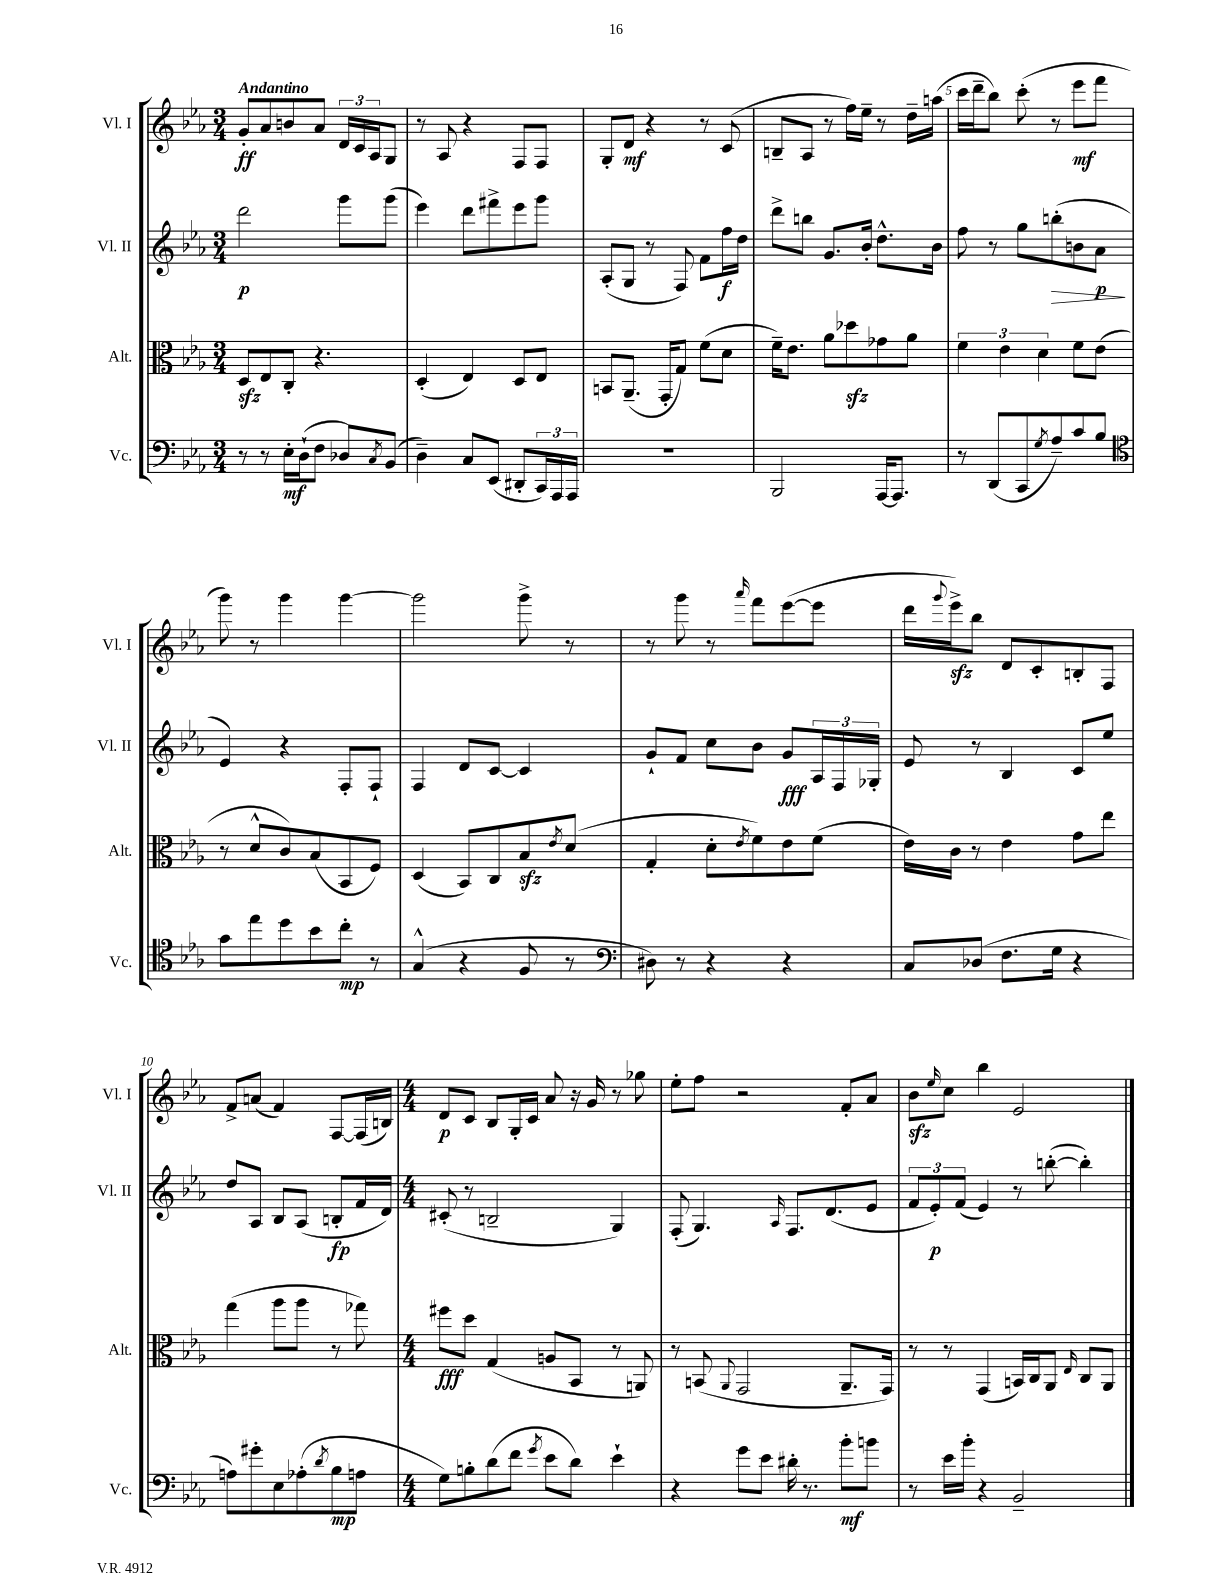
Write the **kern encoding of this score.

**kern	**dynam	**kern	**dynam	**kern	**dynam	**kern	**dynam
*part4	*part4	*part3	*part3	*part2	*part2	*part1	*part1
*staff4	*staff4	*staff3	*staff3	*staff2	*staff2	*staff1	*staff1
*I"Vc.	*	*I"Alt.	*	*I"Vl. II	*	*I"Vl. I	*
*I'Vc.	*	*I'Alt.	*	*I'Vl. II	*	*I'Vl. I	*
*clefF4	*	*clefC3	*	*clefG2	*	*clefG2	*
*k[b-e-a-]	*	*k[b-e-a-]	*	*k[b-e-a-]	*	*k[b-e-a-]	*
*M3/4	*	*M3/4	*	*M3/4	*	*M3/4	*
=1	=1	=1	=1	=1	=1	=1	=1
!	!	!	!	!	!	!LO:TX:a:B:t=Andantino	!
8r	.	8Dzz/L	.	2ddd\	p	8g'/L	ff
8r	.	8E-/	.	.	.	8a-/	.
16E-'\LL	mf	8C'/J	.	.	.	8bn/	.
(16D`\J	.	.	.	.	.	.	.
8F\J	.	4.r	.	.	.	8a-/J	.
8D-X/L)	.	.	.	8ggg\L	.	24d/LL	.
.	.	.	.	.	.	24c/	.
.	.	.	.	.	.	24A-/J	.
8qC/	.	.	.	.	.	.	.
(8BB-/J	.	.	.	(8ggg\J	.	8G/J	.
=2	=2	=2	=2	=2	=2	=2	=2
4D~\)	.	(4D'/	.	4eee-\)	.	8r	.
.	.	.	.	.	.	8A-/	.
8C/L	.	4E-/)	.	8ddd\L	.	4r	.
(8EE-/J	.	.	.	8fff#X^\	.	.	.
8DD#X'/L	.	8D/L	.	8eee-\	.	8F/L	.
24CC/L)	.	8E-/J	.	8ggg\J	.	8F/J	.
24AAA-/	.	.	.	.	.	.	.
24AAA-/JJ	.	.	.	.	.	.	.
=3	=3	=3	=3	=3	=3	=3	=3
2.r	.	8BBn/L	.	(8A-'/L	.	8G'/L	.
.	.	(8.AA-~/J	.	8G/J	.	8d/J	mf
.	.	.	.	8r	.	4r	.
.	.	16GG'/KL	.	.	.	.	.
.	.	8G/J)	.	8F/)	.	.	.
.	.	(8f\L	.	8f\L	.	8r	.
.	.	8d\J	.	16ff\L	f	(8c/	.
.	.	.	.	16dd\JJ	.	.	.
=4	=4	=4	=4	=4	=4	=4	=4
2BBB-/	.	16f~\KL)	.	8ddd^\L	.	8Bn~/L	.
.	.	8.e-\J	.	.	.	.	.
.	.	.	.	8bbn\J	.	8A-/J	.
.	.	8a-\L	.	8.g/L	.	8r	.
.	.	8dd-Xzz\	.	.	.	16ff\LL)	.
.	.	.	.	16b-'/Jk	.	16ee-~\JJ	.
[16AAA-/KL	.	8g-X\	.	8.dd^^\L	.	8r	.
8.AAA-/J]	.	.	.	.	.	.	.
.	.	8a-\J	.	.	.	16dd~\LL	.
.	.	.	.	16b-\Jk	.	(16aan\JJ	.
=5	=5	=5	=5	=5	=5	=5	=5
8r	.	6f\	.	8ff\	.	16ccc\LL	.
.	.	.	.	.	.	16ddd~\J	.
(8DD/L	.	.	.	8r	.	8bb-\J)	.
.	.	6e-\	.	.	.	.	.
8CC/	.	.	.	8gg\L	.	(8ccc'\	.
.	.	6d\	.	.	.	.	.
8qG/	.	.	.	.	.	.	.
!	!	!	!	!	!LO:HP:b	!	!
8A-~/)	.	.	.	(8bbn'\	>	8r	.
8c/	.	8f\L	.	8bn\	.	8eee-\L	mf
8B-/J	.	(8e-\J	.	8a-\J	p	8fff\J	.
.	.	.	.	.	]	.	.
!!LO:LB:g=z
=6	=6	=6	=6	=6	=6	=6	=6
*clefC4	*	*	*	*	*	*	*
8g\L	.	8r	.	4e-/)	.	8ggg\)	.
8ee-\	.	8d^^/L	.	.	.	8r	.
8dd\	.	8c/)	.	4r	.	4ggg\	.
8b-\	.	(8B-/	.	.	.	.	.
8cc'\J	mp	8BB-/	.	8F'/L	.	[4ggg\	.
8r	.	8F/J)	.	8F`/J	.	.	.
=7	=7	=7	=7	=7	=7	=7	=7
(4G^^/	.	(4D/	.	4F/	.	2ggg\]	.
4r	.	8BB-/L)	.	8d/L	.	.	.
.	.	8C/	.	[8c/J	.	.	.
8F/	.	8B-zz/	.	4c/]	.	8ggg^\	.
.	.	8qe-/	.	.	.	.	.
8r	.	(8d/J	.	.	.	8r	.
=8	=8	=8	=8	=8	=8	=8	=8
*clefF4	*	*	*	*	*	*	*
8D#X\)	.	4G'/	.	8g`/L	.	8r	.
8r	.	.	.	8f/J	.	8ggg\	.
4r	.	8d'\L	.	8cc\L	.	8r	.
.	.	8qe-/	.	.	.	16qqaaa-/	.
.	.	8f\)	.	8b-\J	.	8fff\L	.
4r	.	8e-\	.	8g/L	fff	([8eee-\	.
.	.	(8f\J	.	24A-/L	.	8eee-\J]	.
.	.	.	.	24F/	.	.	.
.	.	.	.	24G-X'/JJ	.	.	.
=9	=9	=9	=9	=9	=9	=9	=9
8C/L	.	16e-\LL)	.	8e-/	.	16ddd\LL	.
.	.	.	.	.	.	8qqggg/	.
.	.	16c\JJ	.	.	.	16eee-zz^\J)	.
(8D-X/J	.	8r	.	8r	.	8bb-\J	.
8.F\L	.	4e-\	.	4B-/	.	8d/L	.
.	.	.	.	.	.	8c'/	.
16G\Jk	.	.	.	.	.	.	.
4r	.	8g\L	.	8c/L	.	8Bn'/	.
.	.	8ee-\J	.	8ee-/J	.	8F/J	.
!!LO:LB:g=z
=10	=10	=10	=10	=10	=10	=10	=10
8An\L)	.	(4gg\	.	8dd/L	.	8f^/L	.
8g#X'\	.	.	.	8A-/J	.	(8an/J	.
8E-\	.	8aa-\L	.	8B-/L	.	4f/)	.
(8A-X'\	.	8aa-\J	.	(8A-/J	.	.	.
8qd/	.	.	.	.	.	.	.
8B-\	mp	8r	.	8Bn'/L	fp	[8F/L	.
8An\J	.	8gg-X\)	.	16f/L	.	(16F/L]	.
.	.	.	.	16d/JJ)	.	16Bn/JJ)	.
=11	=11	=11	=11	=11	=11	=11	=11
*M4/4	*	*M4/4	*	*M4/4	*	*M4/4	*
8G\L)	.	8ff#X\L	fff	(8c#X'/	.	8d/L	p
8Bn'\	.	8dd\J	.	8r	.	8c/J	.
(8d\	.	(4G/	.	2Bn~/	.	8B-/L	.
8f\J	.	.	.	.	.	16G'/L	.
.	.	.	.	.	.	16c/JJ	.
8qg/	.	.	.	.	.	.	.
8e-\L	.	8An/L	.	.	.	8a-/	.
8d\J)	.	8BB-/J	.	.	.	16r	.
.	.	.	.	.	.	16g/	.
4e-`\	.	8r	.	4G/)	.	8r	.
.	.	8AAn/)	.	.	.	8gg-X\	.
=12	=12	=12	=12	=12	=12	=12	=12
4r	.	8r	.	(8F'/	.	8ee-'\L	.
.	.	(8BBn/	.	4.G/)	.	8ff\J	.
.	.	8qqAA-/	.	.	.	.	.
8g\L	.	2GG/	.	.	.	2r	.
8e-\J	.	.	.	.	.	.	.
.	.	.	.	16qqA-/	.	.	.
16d#X'\	.	.	.	8.F/L	.	.	.
8.r	.	.	.	.	.	.	.
.	.	.	.	(8.d/	.	.	.
8b-'\L	mf	8.AA-~/L	.	.	.	8f'/L	.
8bn\J	.	.	.	8e-/J	.	8a-/J	.
.	.	16GG/Jk)	.	.	.	.	.
=13	=13	=13	=13	=13	=13	=13	=13
8r	.	8r	.	12f/L	.	8b-zz\L	.
.	.	.	.	12e-'/)	p	.	.
.	.	.	.	.	.	16qqee-/	.
16e-\LL	.	8r	.	.	.	8cc\J	.
.	.	.	.	(12f/J	.	.	.
16b-'\JJ	.	.	.	.	.	.	.
4r	.	(4GG/	.	4e-/)	.	4bb-\	.
2BB-~/	.	16BBn/LL)	.	8r	.	2e-/	.
.	.	16C/J	.	.	.	.	.
.	.	8AA-/J	.	([8bbn'\	.	.	.
.	.	16qqE-/	.	.	.	.	.
.	.	8C/L	.	4bb'\])	.	.	.
.	.	8AA-/J	.	.	.	.	.
==	==	==	==	==	==	==	==
*-	*-	*-	*-	*-	*-	*-	*-
